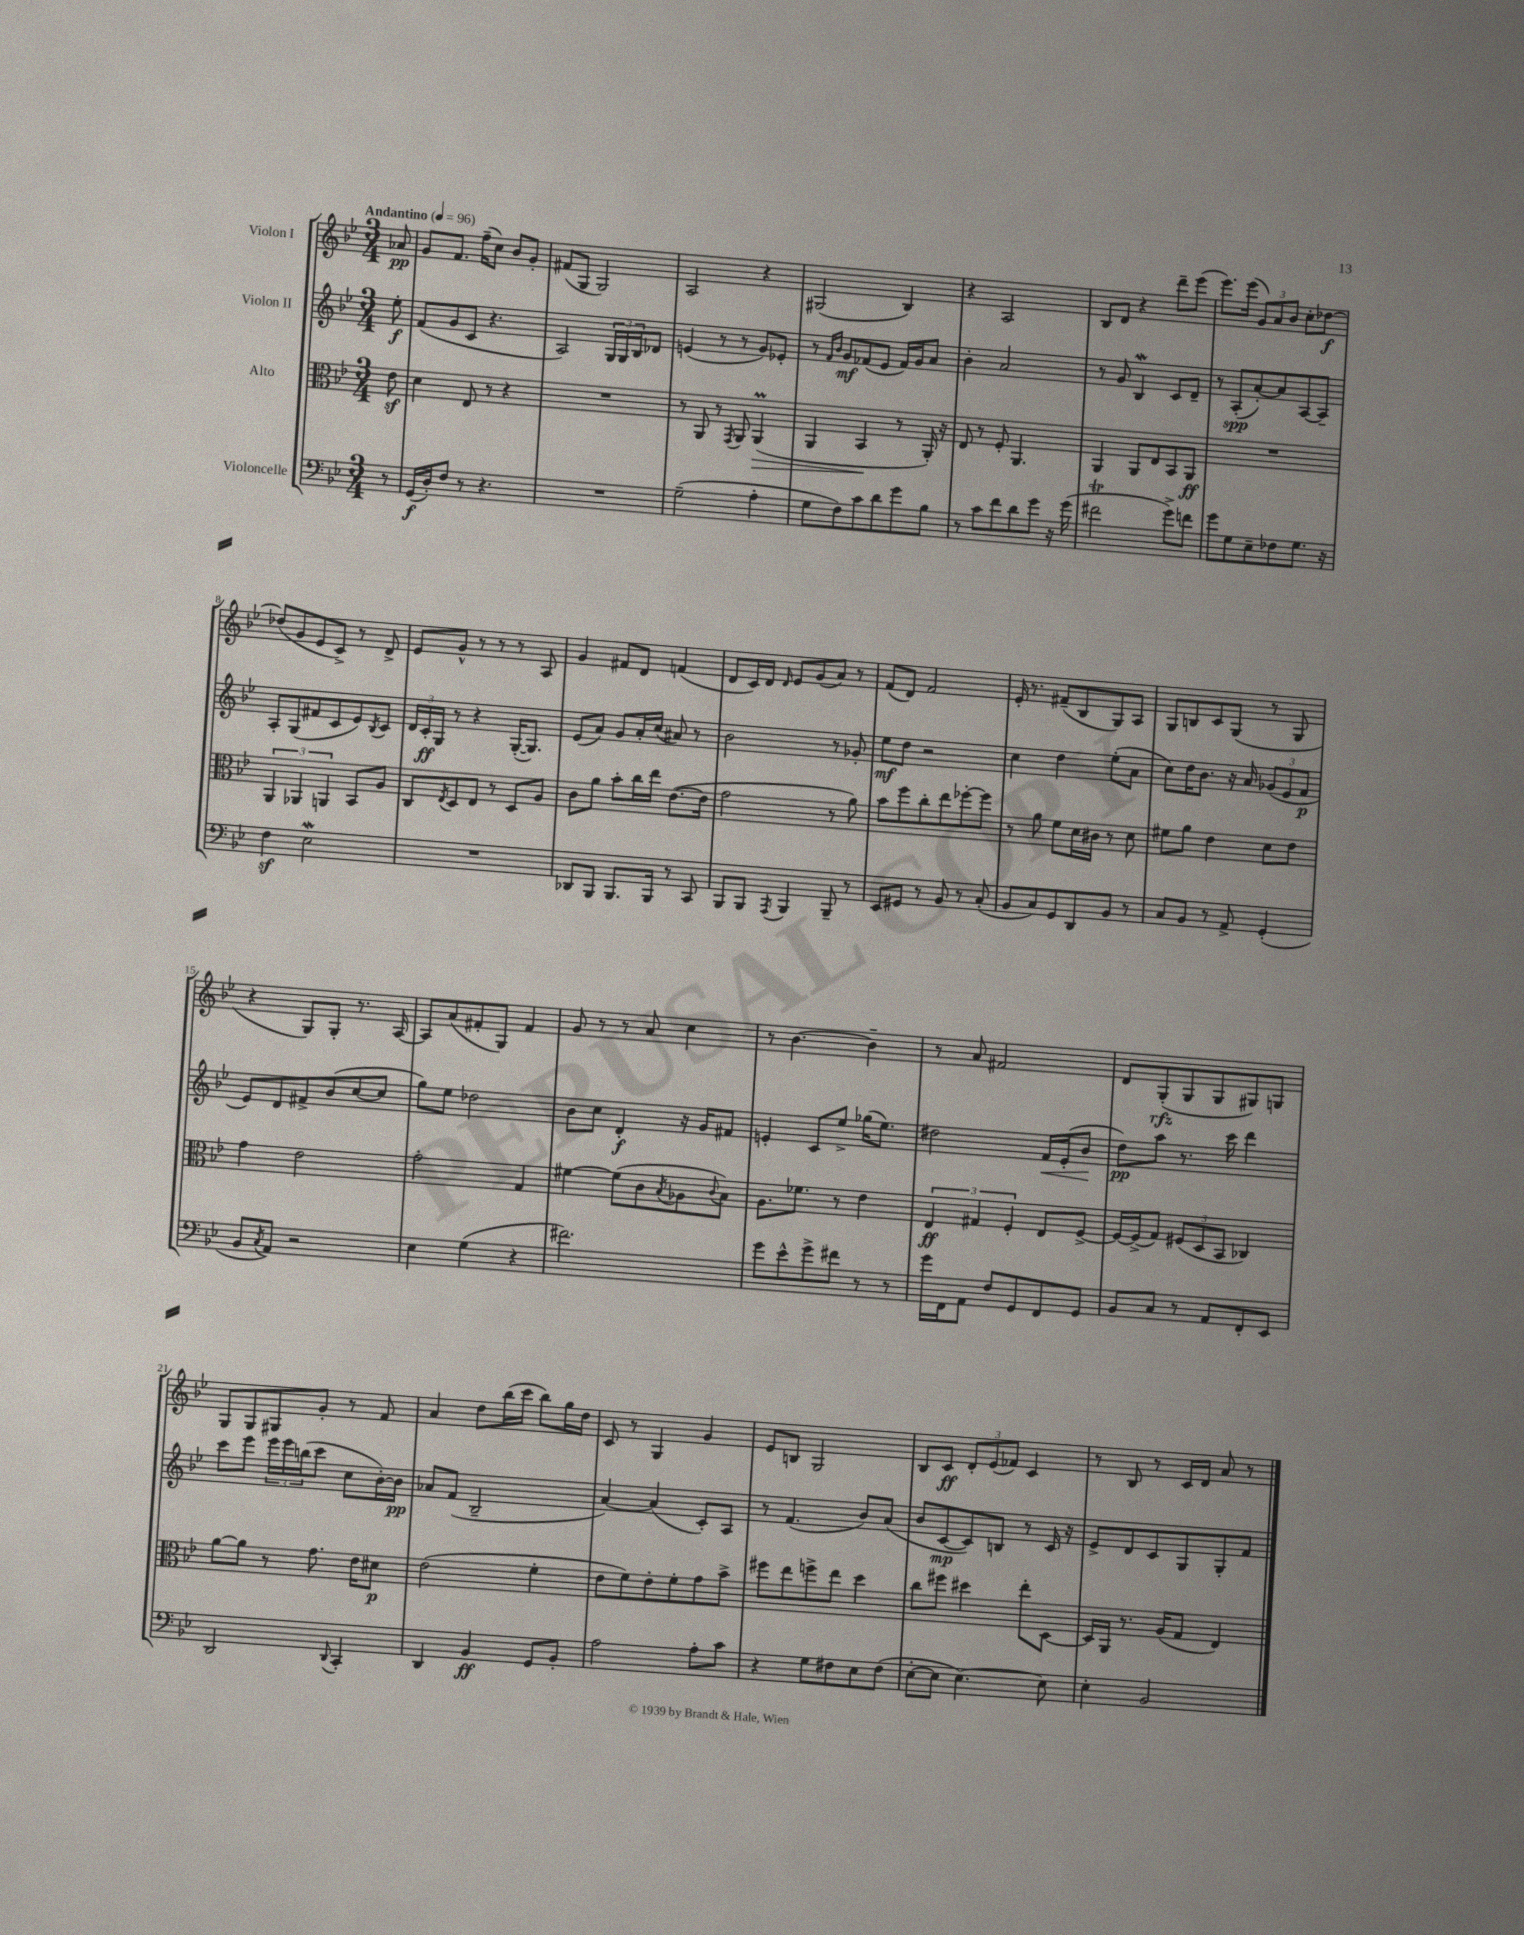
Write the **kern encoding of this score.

**kern	**dynam	**kern	**dynam	**kern	**dynam	**kern	**dynam
*part4	*part4	*part3	*part3	*part2	*part2	*part1	*part1
*staff4	*staff4	*staff3	*staff3	*staff2	*staff2	*staff1	*staff1
*I"Violoncelle	*	*I"Alto	*	*I"Violon II	*	*I"Violon I	*
*clefF4	*	*clefC3	*	*clefG2	*	*clefG2	*
*k[b-e-]	*	*k[b-e-]	*	*k[b-e-]	*	*k[b-e-]	*
*M3/4	*	*M3/4	*	*M3/4	*	*M3/4	*
*MM96	*	*MM96	*	*MM96	*	*MM96	*
=	=	=	=	=	=	=	=
!	!	!	!	!	!	!LO:TX:a:B:t=Andantino	!
8r	.	8e-z\	.	8ee-'\	f	8a-X/	pp
=1	=1	=1	=1	=1	=1	=1	=1
(16GG/LL	f	4d\	.	(8f/L	.	8g/L	.
16D'/J)	.	.	.	.	.	.	.
8F/J	.	.	.	8g/	.	8.f/J	.
8r	.	8E-/	.	8c/J	.	.	.
.	.	.	.	.	.	(16ff~\KL	.
4.r	.	8r	.	4.r	.	8cc\J)	.
.	.	4r	.	.	.	8b-/L	.
.	.	.	.	.	.	8g'/J	.
=2	=2	=2	=2	=2	=2	=2	=2
2.r	.	2.r	.	2A/)	.	(8f#X/L	.
.	.	.	.	.	.	8G/J	.
.	.	.	.	.	.	2G/)	.
.	.	.	.	24G/LL	.	.	.
.	.	.	.	24G/	.	.	.
.	.	.	.	24B-/J	.	.	.
.	.	.	.	8d-X/J	.	.	.
=3	=3	=3	=3	=3	=3	=3	=3
(2G~\	.	8r	.	(4en/	.	2A/	.
.	.	8AA/	.	.	.	.	.
.	.	8r	.	8r	.	.	.
.	.	8qGG/	.	.	.	.	.
.	.	8AA/	.	8r	.	.	.
!	!	!	!LO:HP:b	!	!	!	!
4A'\	.	(4AAm/	>	8g/L)	.	4r	.
.	.	.	.	8e-X'/J	.	.	.
=4	=4	=4	=4	=4	=4	=4	=4
8G\L	.	4AA/	.	8r	.	(2G#X/	.
.	.	.	.	16qqf/LL	.	.	.
.	.	.	.	16qqb-/JJ	.	.	.
8F\)	.	.	.	8g/L	mf	.	.
8c\	.	4BB-/	.	(8f-X/	.	.	.
8d\	.	.	.	8e-/J	.	.	.
8g\	.	8r	]	16f-/LL)	.	4B-/)	.
.	.	.	.	16g/J	.	.	.
8B-\J	.	16AA'/)	.	8a/J	.	.	.
.	.	16r	.	.	.	.	.
=5	=5	=5	=5	=5	=5	=5	=5
8r	.	8E-/	.	4b-'\	.	4r	.
8c\L	.	8r	.	.	.	.	.
8f\	.	8F'/	.	2a/	.	2A/	.
8d\	.	4.AA/	.	.	.	.	.
8g\J	.	.	.	.	.	.	.
16r	.	.	.	.	.	.	.
(16g\	.	.	.	.	.	.	.
=6	=6	=6	=6	=6	=6	=6	=6
2f#Xt\	.	4AA/	.	8r	.	8B-/L	.
.	.	.	.	8g/	.	8d/J	.
.	.	8AA/L	.	4B-w/	.	4r	.
.	.	8E-/	.	.	.	.	.
8g^\L)	.	8BB-/	.	8c/L	.	8ddd~\L	.
8fn\J	.	8AA/J	ff	8d~/J	.	(8eee-\J	.
=7	=7	=7	=7	=7	=7	=7	=7
8g\L	.	2.r	.	8r	.	8.eee-\L)	.
8G\	.	.	.	(8A'/L	spp	.	.
.	.	.	.	.	.	(16eee-\Jk	.
8E-~\	.	.	.	[8a'/)	.	12g/L)	.
.	.	.	.	.	.	12a/	.
8F-X\	.	.	.	8a/]	.	.	.
.	.	.	.	.	.	12b-/J	.
8.G\J	.	.	.	[8A/	.	8cc'\L	.
.	.	.	.	8A~/J]	.	[8dd-X\J	f
16r	.	.	.	.	.	.	.
!!LO:LB:g=z
=8	=8	=8	=8	=8	=8	=8	=8
4Fz\	.	6AA/	.	8A'/L	.	(8dd-X/L]	.
.	.	.	.	(8G/	.	8g/	.
.	.	6AA-X/	.	.	.	.	.
2E-w\	.	.	.	8f#X/	.	8e-/	.
.	.	6AAn/	.	.	.	.	.
.	.	.	.	8c/	.	8c^/J)	.
.	.	8BB-/L	.	8e-/)	.	8r	.
.	.	.	.	8qB-/	.	.	.
.	.	8A/J	.	8c/J	.	8d^/	.
=9	=9	=9	=9	=9	=9	=9	=9
2.r	.	8C/L	.	24d/LL	.	8e-/L	.
.	.	.	.	24c'/	ff	.	.
.	.	.	.	24G/JJ	.	.	.
.	.	8qE-/	.	.	.	.	.
.	.	8D/	.	8r	.	8g^^/J	.
.	.	8E-/J	.	4r	.	8r	.
.	.	8r	.	.	.	8r	.
.	.	8D/L	.	([16G'/KL	.	8r	.
.	.	.	.	8.G/J])	.	.	.
.	.	8A/J	.	.	.	8A/	.
=10	=10	=10	=10	=10	=10	=10	=10
8DD-X/L	.	8c\L	.	(8e-/L	.	4g/	.
8BBB-/J	.	8a\J	.	8a/J)	.	.	.
8.BBB-/L	.	8b-'\L	.	8g/L	.	8f#X/L	.
.	.	16cc\L	.	16a'/L	.	8d/J	.
16BBB-/Jk	.	16ee-\JJ	.	(16cc/JJ	.	.	.
8r	.	([8.e-\L	.	8a#X/)	.	(4fn/	.
8CC/	.	.	.	8r	.	.	.
.	.	16e-\Jk]	.	.	.	.	.
=11	=11	=11	=11	=11	=11	=11	=11
8BBB-/L	.	2g\	.	2b-\	.	8d/L	.
8BBB-/J	.	.	.	.	.	16c/L)	.
.	.	.	.	.	.	16d/JJ	.
8qAAA/	.	.	.	.	.	16qqd/	.
4BBB-/	.	.	.	.	.	8e-/L	.
.	.	.	.	.	.	(8g/	.
8BBB-~/	.	8r	.	8r	.	8a/J)	.
8r	.	8a\)	.	8g-X'/	.	8r	.
=12	=12	=12	=12	=12	=12	=12	=12
8EE-/L	.	8b-\L	.	8ee-\L	mf	(8f/L	.
8GG#X/J	.	8ff\	.	8dd\J	.	8d/J)	.
8r	.	8cc'\	.	2r	.	2f/	.
8BB-/	.	8ee-\	.	.	.	.	.
8r	.	[8ff-X'\	.	.	.	.	.
(8C'/	.	8ff-\J]	.	.	.	.	.
=13	=13	=13	=13	=13	=13	=13	=13
8BB-/L	.	8r	.	4cc\	.	16e-'/	.
.	.	.	.	.	.	8.r	.
8C/)	.	8a\	.	.	.	.	.
8GG/	.	8f\L	.	4dd\	.	(8f#X~/L	.
8DD/	.	16d\L	.	.	.	8B-/	.
.	.	16c#X\JJ	.	.	.	.	.
8BB-/J	.	8r	.	(8ee-'\L	.	8G/)	.
8r	.	8d\	.	8a\J	.	8A/J	.
=14	=14	=14	=14	=14	=14	=14	=14
8C/L	.	8f#X\L	.	8cc\L)	.	8G/L	.
8BB-/J	.	8a\J	.	16dd\K	.	8Bn/	.
.	.	.	.	8.b-\J	.	.	.
8r	.	4e-\	.	.	.	8c/	.
8AA^/	.	.	.	16r	.	(8G/J	.
.	.	.	.	16a/	.	.	.
(4GG'/	.	8d\L	.	(12g-X/L	.	8r	.
.	.	.	.	12e-/	.	.	.
.	.	8e-\J	.	.	.	8G/	.
.	.	.	.	12f/J	p	.	.
!!LO:LB:g=z
=15	=15	=15	=15	=15	=15	=15	=15
8BB-/L	.	4g\	.	8e-/L)	.	4r	.
8qC/	.	.	.	.	.	.	.
8AA/J)	.	.	.	8d/	.	.	.
2r	.	2e-\	.	8f#X^/	.	8G/L)	.
.	.	.	.	(8b-/	.	8G'/J	.
.	.	.	.	[8cc/	.	8.r	.
.	.	.	.	8cc/J]	.	.	.
.	.	.	.	.	.	[16A/	.
=16	=16	=16	=16	=16	=16	=16	=16
4E-\	.	2g'\	.	8gg\L)	.	8A/L]	.
.	.	.	.	8ee-\J	.	(8a/	.
(4G\	.	.	.	2dd-X\	.	8f#X'/	.
.	.	.	.	.	.	8G/J)	.
4r	.	4G/	.	.	.	4f#/	.
=17	=17	=17	=17	=17	=17	=17	=17
2.f#X\)	.	[4f#X\	.	8b-\L	.	8g/	.
.	.	.	.	8cc\J	.	8r	.
.	.	(8f#\L]	.	4d'/	f	8r	.
.	.	8c\	.	.	.	8a/	.
.	.	8qB-/	.	.	.	.	.
.	.	8A-X\	.	16r	.	4cc\	.
.	.	.	.	16g/KL	.	.	.
.	.	8qqc/	.	.	.	.	.
.	.	8B-\J)	.	8f#X/J	.	.	.
=18	=18	=18	=18	=18	=18	=18	=18
8g\L	.	8.A\L	.	4en'/	.	8r	.
8e-^^\	.	.	.	.	.	[4.b-\	.
.	.	8.f-X\J	.	.	.	.	.
8g^\	.	.	.	8c/L	.	.	.
8f#X\J	.	8r	.	8ee-^/J	.	.	.
8r	.	4e-\	.	(16gg-X\KL	.	4b-~\]	.
.	.	.	.	8.ee-\J)	.	.	.
8r	.	.	.	.	.	.	.
=19	=19	=19	=19	=19	=19	=19	=19
16g\LL	.	6E-/	ff	2dd#X\	.	8r	.
16FF\J	.	.	.	.	.	.	.
8AA\J	.	.	.	.	.	8a/	.
.	.	6G#X/	.	.	.	.	.
8F/L	.	.	.	.	.	2f#X/	.
.	.	6F'/	.	.	.	.	.
8GG/	.	.	.	.	.	.	.
!	!	!	!	!	!LO:HP:b	!	!
8FF/	.	8E-/L	.	16f/LL	<	.	.
.	.	.	.	(16e-'/J	.	.	.
8GG/J	.	[8F^/J	.	8b-/J	.	.	.
.	.	.	.	.	[	.	.
=20	=20	=20	=20	=20	=20	=20	=20
8BB-/L	.	16F/LL_	.	8dd\L)	pp	8d/L	.
.	.	(16F^/J]	.	.	.	.	.
8C/J	.	8G/J)	.	8aa\J	.	(8G'/	rfz
8r	.	(12F#X/L	.	8.r	.	8G/	.
.	.	12D/	.	.	.	.	.
8AA/L	.	.	.	.	.	8G/	.
.	.	12BB-/J	.	.	.	.	.
.	.	.	.	16ccc\	.	.	.
8FF'/	.	4C-X/)	.	4ddd\	.	8G#X/)	.
8EE-/J	.	.	.	.	.	8Gn/J	.
!!LO:LB:g=z
=21	=21	=21	=21	=21	=21	=21	=21
2DD/	.	[8a\L	.	8ccc\L	.	8G/L	.
.	.	8a\J]	.	8eee-\J	.	8G/	.
.	.	8r	.	24eee-\LL	.	8G#X/	.
.	.	.	.	24eee-\	.	.	.
.	.	.	.	(24bbn\J	.	.	.
.	.	8.g\	.	8ccc\J	.	8g'/J	.
8qqDD/	.	.	.	.	.	.	.
4CC'/	.	.	.	8cc\L	.	8r	.
.	.	16e-\KL	.	.	.	.	.
.	.	8d#X\J	p	[16b-'\L)	.	8f/	.
.	.	.	.	16b-\JJ]	pp	.	.
=22	=22	=22	=22	=22	=22	=22	=22
4DD/	.	(2e-\	.	8a-X/L	.	4a/	.
.	.	.	.	(8f/J	.	.	.
4BB-/	ff	.	.	2B-~/	.	8dd\L	.
.	.	.	.	.	.	(16bb-\L	.
.	.	.	.	.	.	16ccc\JJ	.
8GG/L	.	4f'\	.	.	.	8bb-\L)	.
8BB-'/J	.	.	.	.	.	16gg\L	.
.	.	.	.	.	.	16dd\JJ	.
=23	=23	=23	=23	=23	=23	=23	=23
2A\	.	8e-\L	.	[4a/)	.	8c/	.
.	.	8f\)	.	.	.	8r	.
.	.	8e-'\	.	(4a/]	.	4G/	.
.	.	8f'\	.	.	.	.	.
8A'\L	.	8g\	.	8c'/L)	.	4g/	.
8c\J	.	8b-^\J	.	8A/J	.	.	.
=24	=24	=24	=24	=24	=24	=24	=24
4r	.	8ff#X\L	.	8r	.	8e-/L	.
.	.	8ee-\	.	(4.f/	.	8Bn/J	.
8G\L	.	8ffn^\	.	.	.	2G/	.
8F#X\	.	8ee-\J	.	.	.	.	.
8E-\	.	4dd\	.	8b-/L)	.	.	.
(8F#\J	.	.	.	(8a/J	.	.	.
=25	=25	=25	=25	=25	=25	=25	=25
[8E-'\L	.	8cc\L	.	8b-/L	.	8B-/L	.
8E-\J]	.	8ff#X\J	.	[8c/	mp	8c/J	ff
[4.E-\)	.	4dd#X\	.	8c/])	.	12d'/L	.
.	.	.	.	.	.	(12e-/	.
.	.	.	.	8Bn/J	.	.	.
.	.	.	.	.	.	12f-X/J)	.
.	.	8ee-'\L	.	8r	.	4c/	.
8E-\]	.	[8D\J	.	16c/	.	.	.
.	.	.	.	16r	.	.	.
=26	=26	=26	=26	=26	=26	=26	=26
4E-'\	.	16D/LL]	.	8e-^/L	.	8r	.
.	.	16AA/JJ	.	.	.	.	.
.	.	8.r	.	8d/	.	8B-/	.
2BB-/	.	.	.	8c/	.	8r	.
.	.	(16A/KL	.	.	.	.	.
.	.	8G/J	.	8G/	.	16c/LL	.
.	.	.	.	.	.	16d/JJ	.
.	.	4E-/)	.	8G'/	.	8a/	.
.	.	.	.	8f/J	.	8r	.
==	==	==	==	==	==	==	==
*-	*-	*-	*-	*-	*-	*-	*-
